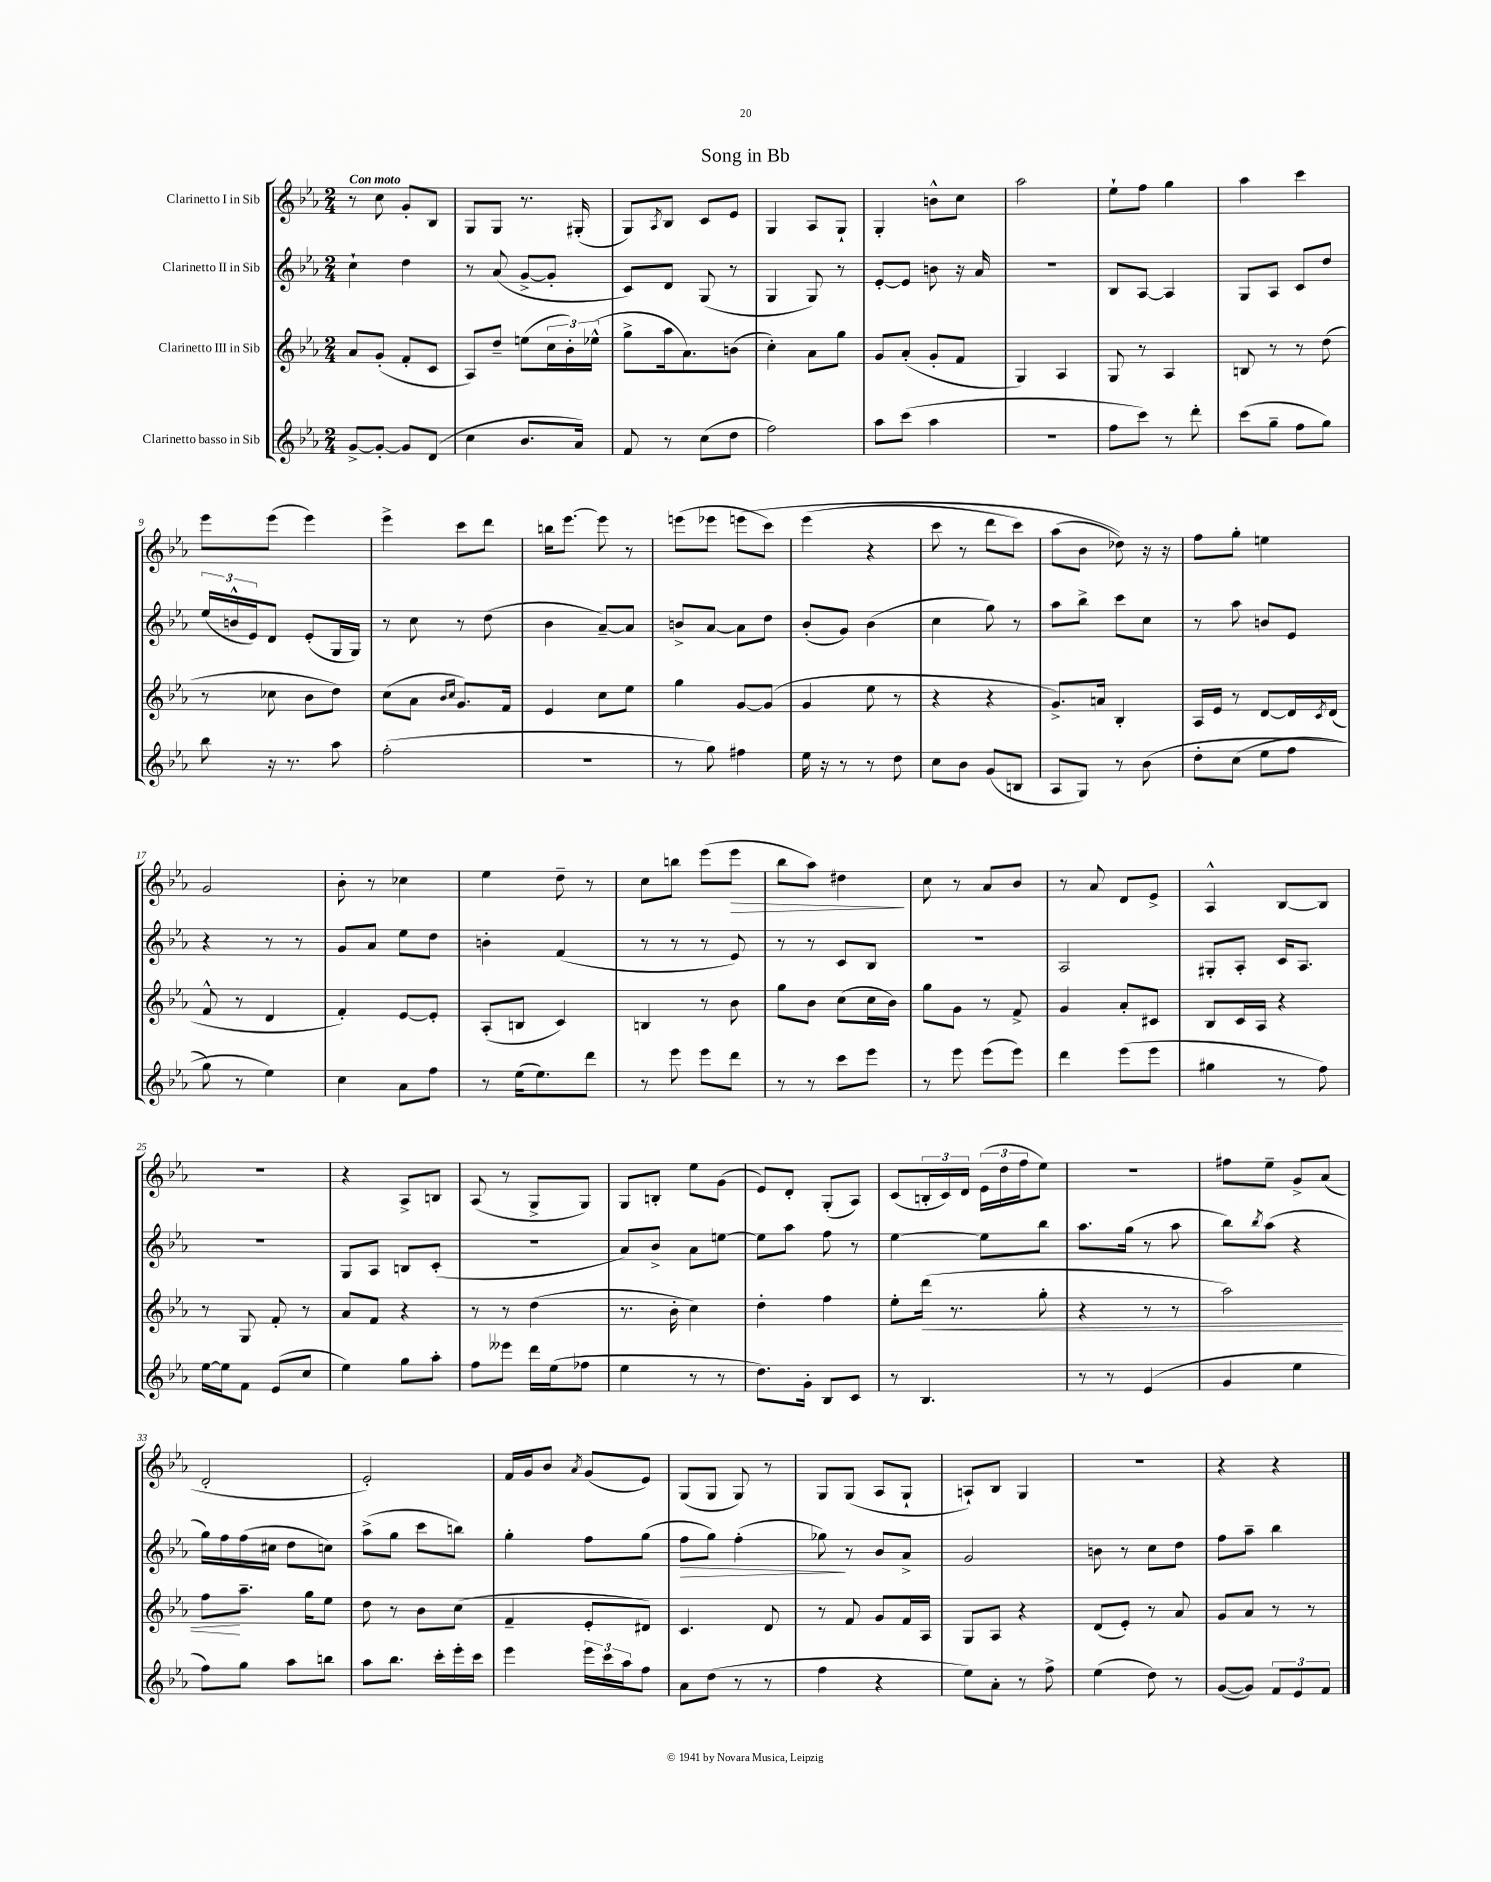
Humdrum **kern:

**kern	**kern	**dynam	**kern	**dynam	**kern	**dynam
*part4	*part3	*part3	*part2	*part2	*part1	*part1
*staff4	*staff3	*staff3	*staff2	*staff2	*staff1	*staff1
*I"Clarinetto basso in Sib	*I"Clarinetto III in Sib	*	*I"Clarinetto II in Sib	*	*I"Clarinetto I in Sib	*
*clefG2	*clefG2	*	*clefG2	*	*clefG2	*
*k[b-e-a-]	*k[b-e-a-]	*	*k[b-e-a-]	*	*k[b-e-a-]	*
*M2/4	*M2/4	*	*M2/4	*	*M2/4	*
=1	=1	=1	=1	=1	=1	=1
!	!	!	!	!	!LO:TX:a:B:t=Con moto	!
[8g^/L	8a-/L	.	4cc`\	.	8r	.
8g'/J_	(8g'/J	.	.	.	8cc\	.
8g/L]	8f'/L	.	4dd\	.	8g'/L	.
(8d/J	8c/J	.	.	.	8B-/J	.
=2	=2	=2	=2	=2	=2	=2
4cc\	8A-/L)	.	8r	.	8G/L	.
.	8dd~/J	.	(8a-/	.	8G/J	.
8.b-/L	(8een\L	.	[8g^/L	.	8.r	.
.	24cc\L	.	8g'/J]	.	.	.
.	24b-'\)	.	.	.	.	.
16a-/Jk)	.	.	.	.	(16G#X'/	.
.	(24ee-X^^\JJ	.	.	.	.	.
=3	=3	=3	=3	=3	=3	=3
8f/	8gg^\L	.	8c/L)	.	8G/L)	.
.	.	.	.	.	8qA-/	.
8r	16aa-\k	.	8d/J	.	8B-/J	.
.	8.a-\)	.	.	.	.	.
(8cc\L	.	.	(8G/	.	8c/L	.
8dd\J	(8bn\J	.	8r	.	8e-/J	.
=4	=4	=4	=4	=4	=4	=4
2ff\)	4cc'\)	.	4G/	.	4G/	.
.	8a-\L	.	8G/)	.	8A-/L	.
.	8gg\J	.	8r	.	8G`/J	.
=5	=5	=5	=5	=5	=5	=5
8aa-\L	8g/L	.	[8e-'/L	.	4G'/	.
(8ccc\J	(8a-'/J	.	8e-/J]	.	.	.
4aa-\	8g'/L	.	8bn\	.	8bn^^\L	.
.	8f/J	.	16r	.	8cc\J	.
.	.	.	16a-/	.	.	.
=6	=6	=6	=6	=6	=6	=6
2r	4G/)	.	2r	.	2aa-\	.
.	4A-/	.	.	.	.	.
=7	=7	=7	=7	=7	=7	=7
8ff\L	8G/	.	8B-/L	.	8ee-`\L	.
8ccc\J)	8r	.	[8A-/J	.	8ff\J	.
8r	4A-/	.	4A-/]	.	4gg\	.
8ddd'\	.	.	.	.	.	.
=8	=8	=8	=8	=8	=8	=8
(8ccc\L	8Bn/	.	8G/L	.	4aa-\	.
8gg~\J	8r	.	8A-/J	.	.	.
8ff\L	8r	.	8c/L	.	4ccc\	.
8gg\J)	(8dd\	.	8dd/J	.	.	.
!!LO:LB:g=z
=9	=9	=9	=9	=9	=9	=9
8bb-\	8r	.	(24ee-/LL	.	8eee-\L	.
.	.	.	24bn^^/	.	.	.
.	.	.	24e-/J)	.	.	.
16r	8cc-X\	.	8d/J	.	(8eee-\J	.
8.r	.	.	.	.	.	.
.	8b-\L	.	(8e-'/L	.	4eee-\)	.
8aa-\	8dd\J)	.	16G/L	.	.	.
.	.	.	16G/JJ)	.	.	.
=10	=10	=10	=10	=10	=10	=10
(2ff'\	(8cc\L	.	8r	.	4eee-^\	.
.	8a-\J	.	8cc\	.	.	.
.	16qqb-/LL	.	.	.	.	.
.	16qqcc/JJ	.	.	.	.	.
.	8.g/L)	.	8r	.	8ccc\L	.
.	.	.	(8dd\	.	8ddd\J	.
.	16f/Jk	.	.	.	.	.
=11	=11	=11	=11	=11	=11	=11
2r	4e-/	.	4b-\	.	16bbn\KL	.
.	.	.	.	.	[8.eee-\J	.
.	8cc\L	.	[8a-~/L)	.	8eee-\]	.
.	8ee-\J	.	8a-/J]	.	8r	.
=12	=12	=12	=12	=12	=12	=12
8r	4gg\	.	8bn^/L	.	(8eeen\L	.
8gg\)	.	.	[8a-/J	.	8eee-X\J	.
4ff#X\	[8g/L	.	8a-\L]	.	(8eeen\L	.
.	(8g/J]	.	8dd\J	.	8ccc\J)	.
=13	=13	=13	=13	=13	=13	=13
16ee-\	4g/	.	(8b-'/L	.	(4eee-\	.
16r	.	.	.	.	.	.
8r	.	.	8g/J)	.	.	.
8r	8ee-\	.	(4b-\	.	4r	.
8dd\	8r	.	.	.	.	.
=14	=14	=14	=14	=14	=14	=14
8cc\L	4r	.	4cc\	.	8ccc\	.
8b-\J	.	.	.	.	8r	.
(8g/L	4r	.	8gg\)	.	8ddd\L	.
8Bn/J	.	.	8r	.	8ccc\J)	.
=15	=15	=15	=15	=15	=15	=15
8A-/L	8.g^/L)	.	8aa-\L	.	(8aa-\L	.
8G/J)	.	.	8bb-^\J	.	8b-\J	.
.	16an/Jk	.	.	.	.	.
8r	4B-'/	.	8ccc\L	.	8dd-X\))	.
(8b-\	.	.	8cc\J	.	16r	.
.	.	.	.	.	16r	.
=16	=16	=16	=16	=16	=16	=16
8dd'\L	16A-/LL	.	8r	.	8ff\L	.
.	16e-/JJ	.	.	.	.	.
(8cc\J	8r	.	8aa-\	.	8gg'\J	.
8ee-\L	[8d/L	.	8bn/L	.	4een\	.
8ff\J	16d/L]	.	8e-/J	.	.	.
.	8qc/	.	.	.	.	.
.	(16d/JJ	.	.	.	.	.
!!LO:LB:g=z
=17	=17	=17	=17	=17	=17	=17
8gg\)	8f^^/	.	4r	.	2g/	.
8r	8r	.	.	.	.	.
4ee-\)	4d/	.	8r	.	.	.
.	.	.	8r	.	.	.
=18	=18	=18	=18	=18	=18	=18
4cc\	4f'/)	.	8g/L	.	8b-'\	.
.	.	.	8a-/J	.	8r	.
8a-\L	[8e-/L	.	8ee-\L	.	4cc-X\	.
8ff\J	8e-'/J]	.	8dd\J	.	.	.
=19	=19	=19	=19	=19	=19	=19
8r	(8A-'/L	.	4bn'\	.	4ee-\	.
(16ee-\KL	8Bn/J	.	.	.	.	.
8.ee-\)	.	.	.	.	.	.
.	4c/)	.	(4f/	.	8dd~\	.
8ddd\J	.	.	.	.	8r	.
=20	=20	=20	=20	=20	=20	=20
8r	4Bn/	.	8r	.	8cc\L	.
8eee-\	.	.	8r	.	8bbn\J	.
8eee-\L	8r	.	8r	.	(8eee-\L	.
!	!	!	!	!	!	!LO:HP:b
8ddd\J	8b-\	.	8e-/)	.	8eee-\J	>
=21	=21	=21	=21	=21	=21	=21
8r	8gg\L	.	8r	.	8bb-\L	.
8r	8b-\J	.	8r	.	8aa-\J)	.
8ccc\L	(8cc\L	.	8c/L	.	4dd#X\	.
8eee-\J	16cc\L	.	8B-/J	.	.	.
.	16b-\JJ)	.	.	.	.	.
.	.	.	.	.	.	]
=22	=22	=22	=22	=22	=22	=22
8r	8gg\L	.	2r	.	8cc\	.
8eee-\	8g\J	.	.	.	8r	.
(8eee-\L	8r	.	.	.	8a-/L	.
8eee-\J)	8f^/	.	.	.	8b-/J	.
=23	=23	=23	=23	=23	=23	=23
4ddd\	4g/	.	2A-/	.	8r	.
.	.	.	.	.	8a-/	.
(8eee-\L	8a-'/L	.	.	.	8d/L	.
8eee-\J	8c#X/J	.	.	.	8e-^/J	.
=24	=24	=24	=24	=24	=24	=24
4gg#X\	8B-/L	.	8G#X'/L	.	4A-^^/	.
.	16c/L	.	8A-'/J	.	.	.
.	16A-/JJ	.	.	.	.	.
8r	4r	.	16c/KL	.	[8B-/L	.
.	.	.	8.A-/J	.	.	.
8ff\)	.	.	.	.	8B-/J]	.
!!LO:LB:g=z
=25	=25	=25	=25	=25	=25	=25
[16ee-\LL	8r	.	2r	.	2r	.
16ee-\J]	.	.	.	.	.	.
8f\J	8G/	.	.	.	.	.
(8e-/L	8f'/	.	.	.	.	.
8cc/J	8r	.	.	.	.	.
=26	=26	=26	=26	=26	=26	=26
4ee-\)	8a-/L	.	8G/L	.	4r	.
.	8f/J	.	8A-/J	.	.	.
8gg\L	4r	.	8Bn/L	.	8A-^/L	.
8aa-'\J	.	.	(8c'/J	.	8Bn/J	.
=27	=27	=27	=27	=27	=27	=27
8ff\L	8r	.	2r	.	(8A-/	.
8eee--X\J	8r	.	.	.	8r	.
16ddd\LL	(4dd\	.	.	.	8G^/L	.
(16ee-\J	.	.	.	.	.	.
8ff-X\J	.	.	.	.	8G/J)	.
=28	=28	=28	=28	=28	=28	=28
4ee-\	8.r	.	8a-/L)	.	8G/L	.
.	.	.	8b-^/J	.	8Bn'/J	.
.	16b-'\	.	.	.	.	.
8r	4cc\)	.	8a-\L	.	8ee-\L	.
8r	.	.	[8een\J	.	(8g\J	.
=29	=29	=29	=29	=29	=29	=29
8.dd\L)	4dd'\	.	8ee\L]	.	8e-/L)	.
.	.	.	8aa-\J	.	8d'/J	.
16g'\Jk	.	.	.	.	.	.
8B-/L	4ff\	.	8ff\	.	(8G'/L	.
8c/J	.	.	8r	.	8A-/J)	.
=30	=30	=30	=30	=30	=30	=30
8r	8ee-'\L	.	[4ee-\	.	(8c/L	.
!	!	!LO:HP:b	!	!	!	!
4.B-/	(16ddd\Jk	<	.	.	24Bn'/L	.
.	.	.	.	.	24c/)	.
.	8.r	.	.	.	.	.
.	.	.	.	.	24d/JJ	.
.	.	.	8ee-\L]	.	(24e-\LL	.
.	.	.	.	.	24dd\	.
.	.	.	.	.	24ff\J	.
.	8gg'\	.	8bb-\J	.	8ee-\J)	.
=31	=31	=31	=31	=31	=31	=31
8r	4r	.	8.aa-\L	.	2r	.
8r	.	.	.	.	.	.
.	.	.	(16gg\Jk	.	.	.
(4e-/	8r	.	8r	.	.	.
.	8r	.	8aa-\	.	.	.
=32	=32	=32	=32	=32	=32	=32
4g/	2aa-\)	.	8bb-\L)	.	8ff#X\L	.
.	.	.	8qbb-/	.	.	.
.	.	.	(8aa-\J	.	8ee-~\J	.
4ee-\	.	.	4r	.	8g^/L	.
.	.	.	.	.	(8a-/J	.
!!LO:LB:g=z
=33	=33	=33	=33	=33	=33	=33
8ff\L)	8ff\L	.	16gg\LL)	.	2d'/	.
.	.	.	16ff\	.	.	.
8gg\J	8.aa-~\J	[	(16ff\	.	.	.
.	.	.	16cc#X\JJ	.	.	.
8aa-\L	.	.	8dd\L	.	.	.
.	16gg\KL	.	.	.	.	.
8bbn\J	8ee-\J	.	8ccn\J)	.	.	.
=34	=34	=34	=34	=34	=34	=34
8aa-\L	8dd\	.	(8aa-^\L	.	2e-'/)	.
8.bb-\J	8r	.	8gg\J	.	.	.
.	8b-\L	.	8ccc\L	.	.	.
16ccc'\LL	.	.	.	.	.	.
16eee-'\	(8cc\J	.	8bbn\J)	.	.	.
16ccc\JJ	.	.	.	.	.	.
=35	=35	=35	=35	=35	=35	=35
4eee-\	4f~/	.	4gg'\	.	16f/LL	.
.	.	.	.	.	16g/J	.
.	.	.	.	.	8b-/J	.
.	.	.	.	.	8qa-/	.
24eee-\LL	8e-'/L	.	8ff\L	.	(8g/L	.
24ccc\	.	.	.	.	.	.
24aa-\J	.	.	.	.	.	.
8ff\J	8d#X/J)	.	(8gg\J	.	8e-/J)	.
=36	=36	=36	=36	=36	=36	=36
!	!	!	!	!LO:HP:b	!	!
8a-\L	4.c/	.	8ff\L	>	(8G/L	.
(8dd\J	.	.	8gg\J)	.	8G/J	.
8r	.	.	(4ff'\	.	8G/)	.
8r	8d/	.	.	.	8r	.
=37	=37	=37	=37	=37	=37	=37
4ff\	8r	.	8gg-X\)	.	8G/L	.
.	8f/	.	8r	]	(8G/J	.
4r	8g/L	.	8b-/L	.	8A-/L	.
.	16f/L	.	8a-^/J	.	8G`/J	.
.	16A-/JJ	.	.	.	.	.
=38	=38	=38	=38	=38	=38	=38
8ee-\L)	8G/L	.	2g/	.	8An`/L)	.
8a-'\J	8A-/J	.	.	.	8B-/J	.
8r	4r	.	.	.	4G/	.
8ff^\	.	.	.	.	.	.
=39	=39	=39	=39	=39	=39	=39
(4ee-\	(8d/L	.	8bn\	.	2r	.
.	8e-'/J)	.	8r	.	.	.
8dd\)	8r	.	8cc\L	.	.	.
8r	8a-/	.	8dd\J	.	.	.
=40	=40	=40	=40	=40	=40	=40
([8g/L	8g/L	.	8ff\L	.	4r	.
8g/J])	8a-/J	.	8aa-~\J	.	.	.
12f/L	8r	.	4bb-\	.	4r	.
12e-/	.	.	.	.	.	.
.	8r	.	.	.	.	.
12f/J	.	.	.	.	.	.
==	==	==	==	==	==	==
*-	*-	*-	*-	*-	*-	*-
